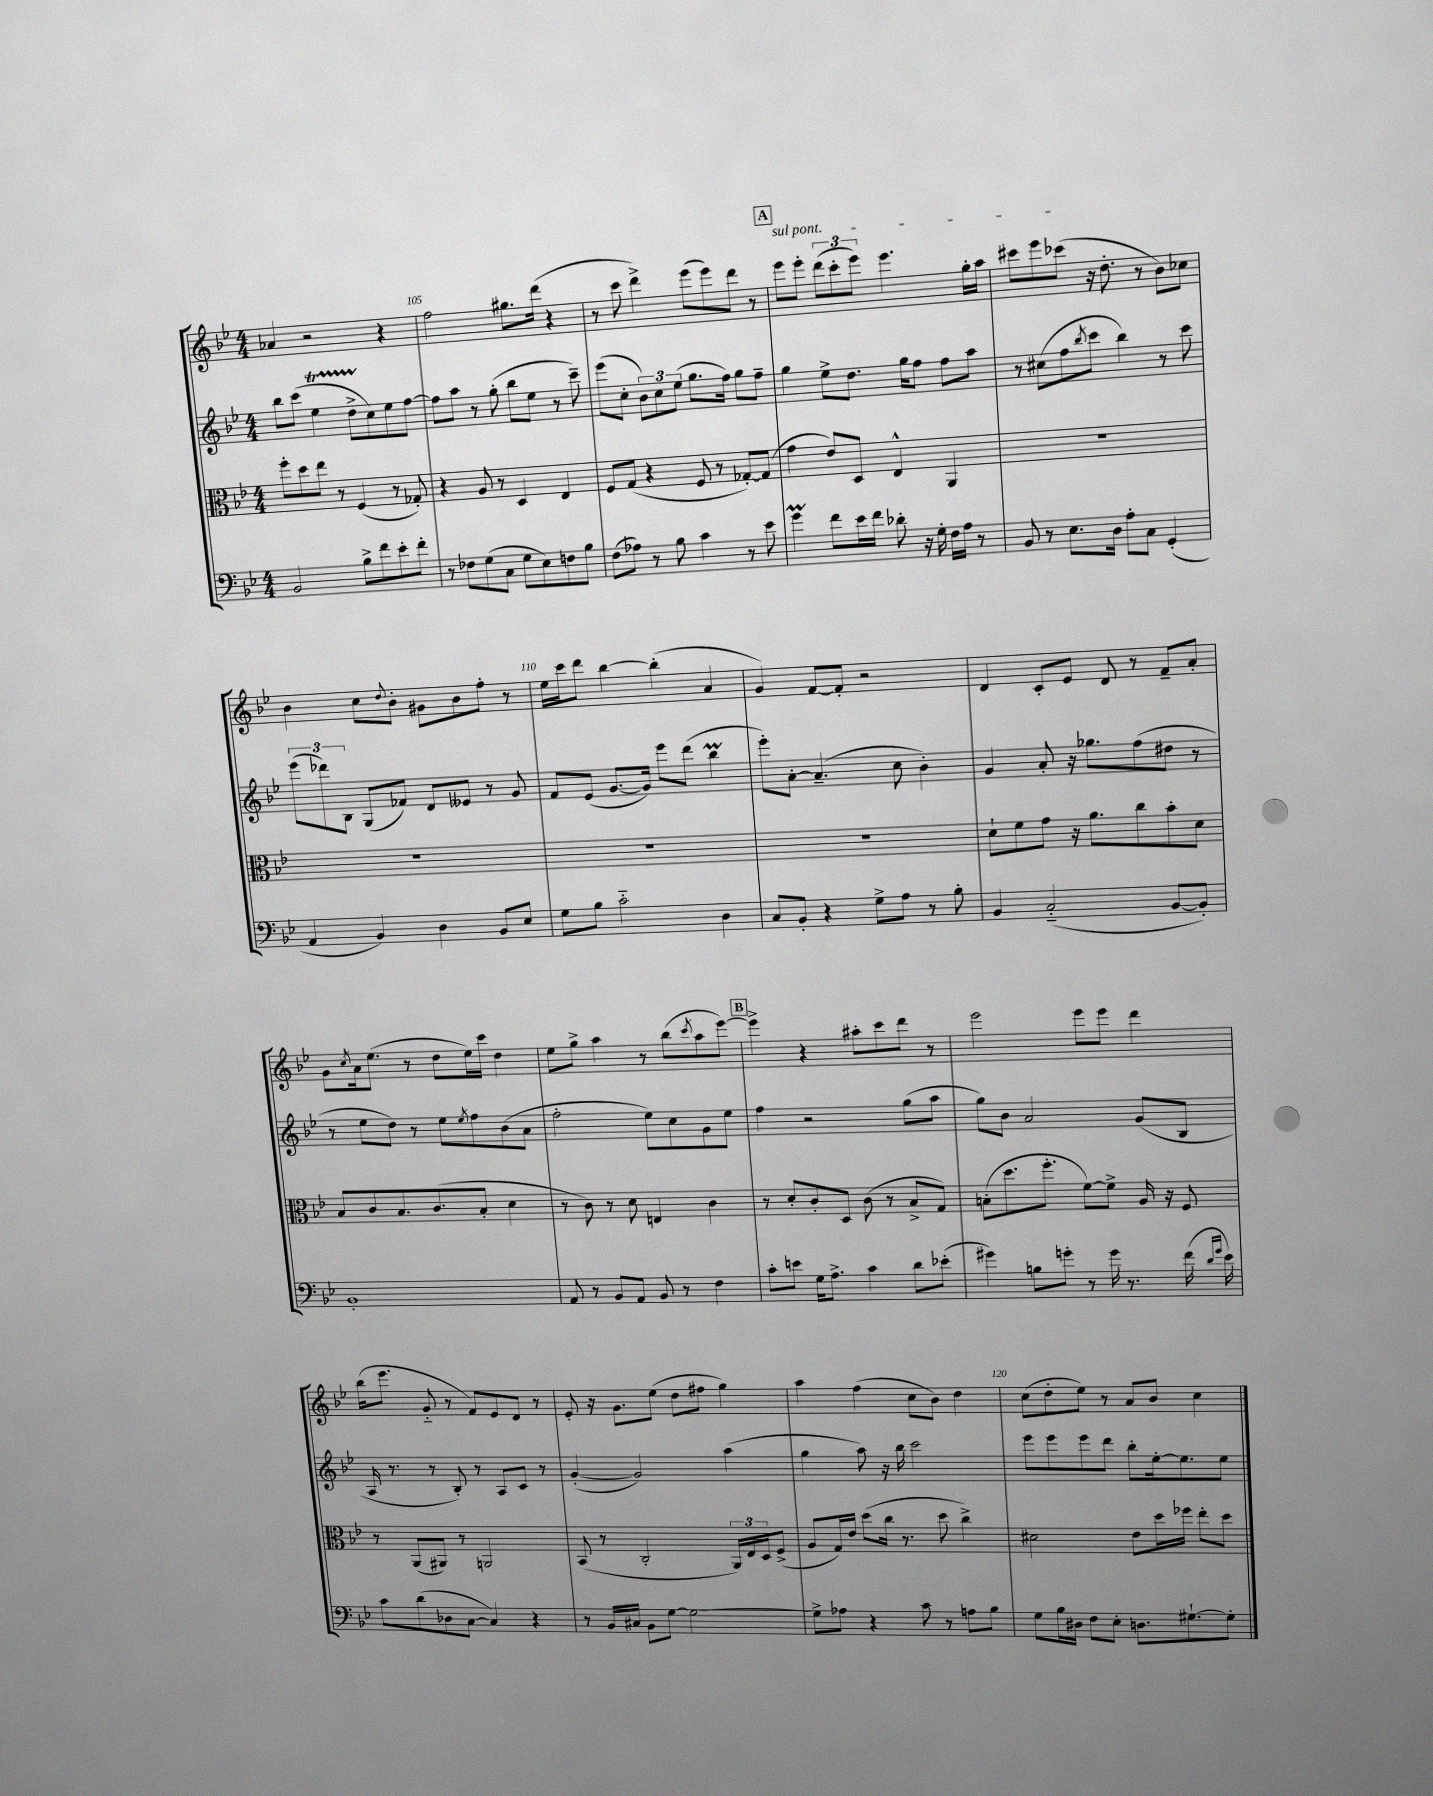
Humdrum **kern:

**kern	**kern	**kern	**kern
*staff4	*staff3	*staff2	*staff1
*clefF4	*clefC3	*clefG2	*clefG2
*k[b-e-]	*k[b-e-]	*k[b-e-]	*k[b-e-]
*M4/4	*M4/4	*M4/4	*M4/4
2BB-/	8ff'\L	8bb-\L	4a-/
.	8dd\	(8ccc\J	.
.	8ee-\J	4ee-\	2r
.	8r	.	.
8B-^\L	(4F/	8dd^\L	.
8f\	.	8cc\)	.
8e-'\	8r	8ee-\	4r
8f'\J	8G-'/)	[8ff\J	.
=	=	=	=
8r	4r	8ff\]L	2ff\
8F-\L	.	8aa\J	.
(8G\	8A/	8r	.
8C\J	8r	(8gg'\	.
8G\L	4D/	8bb-\L	8.gg#\L
8E-\)	.	8ee-\J	.
.	.	.	(16ddd\Jk
8F\	4E-/	8r	4r
8B-\J	.	8ccc~\)	.
=	=	=	=
(8F\L	8F/L	(8eee-\L	8r
8A-\J)	(8G/J	8cc'\J	8ccc\
8r	4r	12b-\L)	4ddd^\)
.	.	12cc\	.
8B-\	.	.	.
.	.	(12ee-\J	.
4c\	8F/	8.gg\L	(8eee-\L
.	8r	.	8eee-\)
.	.	16ff\Jk)	.
8r	[8G-'/L)	8gg\L	8ddd\J
8e-\	(8G-/]J	8ff~\J	8r
=	=	=	=
4g\	4g\	4gg\	8eee-\L
.	.	.	8eee-'\J
8f\L	8e-/L)	8ee-^\L	(12ddd\L
.	.	.	12ccc'\
16e-\L	8D/J	8.dd\J	.
.	.	.	12eee-\J)
16f\JJ	.	.	.
8d-'\	4E-^^/	.	4.eee-\
.	.	16gg\LK	.
16r	.	8ff\J	.
16G'\	.	.	.
16F\LL	4AA/	8ff\L	.
16A\JJ	.	.	.
8r	.	8aa\J	16gg'\LL
.	.	.	16aa\JJ
=	=	=	=
8BB-/	1r	8r	8ccc#\L
8r	.	(8cc#\L	8eee-\
8.E-\L	.	8ff\	(8ccc-\J
.	.	8qbb-/	.
.	.	8ccc\J	16r
16D\Jk	.	.	8.dd'\
8A'\L	.	4bb-\)	.
8C\J	.	.	8r
(4GG'/	.	8r	8b-\L)
.	.	8ccc\	8cc-\J
=	=	=	=
4AA/	1r	(12eee-\L	4b-\
.	.	12ddd-\)	.
.	.	12B-\J	.
4BB-/)	.	(8G/L	8cc\L
.	.	.	8qqdd/
.	.	8f-/J)	8b-'\J
4D\	.	8d/L	8g#\L
.	.	8e--/J	8b-\
8BB-/L	.	8r	8ff'\J
8E-/J	.	8g/	8r
=	=	=	=
8G\L	1r	8f/L	16ee-\LL
.	.	.	16ccc\J
8B-\J	.	(8e-/J	8ddd\J
2c'~\	.	[8.g/L	[4bb-\
.	.	16g/]Jk)	.
.	.	8eee-\L	(4bb-'\]
.	.	(8ddd\J	.
4D\	.	4bb-\	4a/
=	=	=	=
8C/L	1r	8eee-'\L)	4g/)
8BB-'/J	.	[8a'\J	.
4r	.	(4.a~/]	[8f/L
.	.	.	8f'/]J
8G^\L	.	.	2r
8A\J	.	8cc\	.
8r	.	4b-'\)	.
8B-'\	.	.	.
=	=	=	=
4BB-/	8d`\L	4g/	4d/
.	8f\	.	.
(2C'~/	8g\J	8a'/	8c'/L
.	16r	16r	8e-/J
.	8.a\L	8.gg-\L	.
.	.	.	8d/
.	8cc\	(8ff\	8r
[8BB-/L	8b-'\	8dd#\J	8f~/L
8BB-'/]J)	8d\J	8r	8a'/J
=	=	=	=
1BB-'	8B-/L	8r	8g\L
.	.	.	8qcc/
.	8c/	8ee-\L	16a\k
.	.	.	(8.ee-\J
.	8.B-/	8dd\J)	.
.	.	8r	8r
.	(8.c/	.	.
.	.	8ee-\L	8dd\L
.	.	8qee-/	.
.	8B-'/J	8ff\	16ee-\L)
.	.	.	16ccc\JJ
.	4d\	(8b-\	4dd\
.	.	8a\J	.
=	=	=	=
8AA/	8r	2ff'\	8ee-\L
8r	8c\)	.	8gg^\J
8BB-/L	8r	.	4aa\
8AA/J	8d\	.	.
8BB-/	4E/	8ee-\L)	8r
8r	.	8cc\	(8bb-\L
.	.	.	8qccc/
4F\	4c\	8g\	8aa\
.	.	8ee-\J	[8eee-\J)
=	=	=	=
8c'\L	8r	4ff\	4eee-^\]
8e\J	8d'/L	.	.
16G\LK	8c'/	2r	4r
8.A^\J	.	.	.
.	8D/J	.	.
4c\	(8c\	.	8aa#'\L
.	8r	.	8ccc\
8d\L	8B-^/L	(8gg\L	8ddd\J
(8e-'\J	8G/J)	8aa\J	8r
=	=	=	=
4g#\)	(8B'\L	8gg\L)	2eee-\
.	8.dd\	8b-\J	.
8B\L	.	2a/	.
.	8.ff'\J	.	.
8g'\J	.	.	.
8r	[8f\L)	.	8eee-\L
16g\	8f^\]J	.	8eee-\J
8.r	.	.	.
.	16A/	(8g/L	4ddd\
.	16r	.	.
(16f\	8F/	8B-/J	.
16qqd/LL	.	.	.
16qqg/JJ	.	.	.
16e-\)	.	.	.
=	=	=	=
8c\L	8r	16A/	(16bb-\LK
.	.	8.r	8.eee-\J
(8d\	(8AA/L	.	.
8D-\	8AA#/J)	8r	8g'~/
[8C\J	8r	8B-'/)	8r
4C/])	2AA/	8r	8f/L)
.	.	8A/L	8e-/
4r	.	8c/J	8d/J
.	.	8r	8r
=	=	=	=
8r	(8BB-/	([4g'/	8e-'/
16BB-/LL	8r	.	16r
16C#/JJ	.	.	8.g\L
8BB-\L	2C'/	2g/])	.
[8G\J	.	.	(8ee-\J
2G\_	.	.	8dd\L
.	.	.	8ff#\J
.	24AA/LL)	(4aa\	4gg\)
.	24E-/	.	.
.	24D/J	.	.
.	(8F^/J	.	.
=	=	=	=
8G^\]L	8A/L	4gg\	4aa\
8A-\J	16G/L)	.	.
.	16e-/JJ	.	.
4r	(8dd\L	8aa\)	(4ff\
.	16cc\Jk	16r	.
.	8.r	16bb-\	.
8c\	.	2ccc\	8cc\L
8r	8dd\	.	8b-\J)
8A\L	4cc^\)	.	4dd\
8B-\J	.	.	.
=	=	=	=
8G\L	2d#\	8eee-\L	(8cc\L
16B-\L	.	8eee-\	8dd'\
16D#\JJ	.	.	.
8F\L	.	8eee-\	8ee-\J)
8E-'\J	.	8ddd\J	8r
8.D\L	8e-\L	8bb-'\L	8a/L
.	16dd\L	[16ee-'\k	8b-/J
[8.G#`\	16ff-\JJ	8.ee-\]	.
.	8ee-'\L	.	4cc\
8G#'\]J	8dd\J	8ee-\J	.
==	==	==	==
*-	*-	*-	*-
